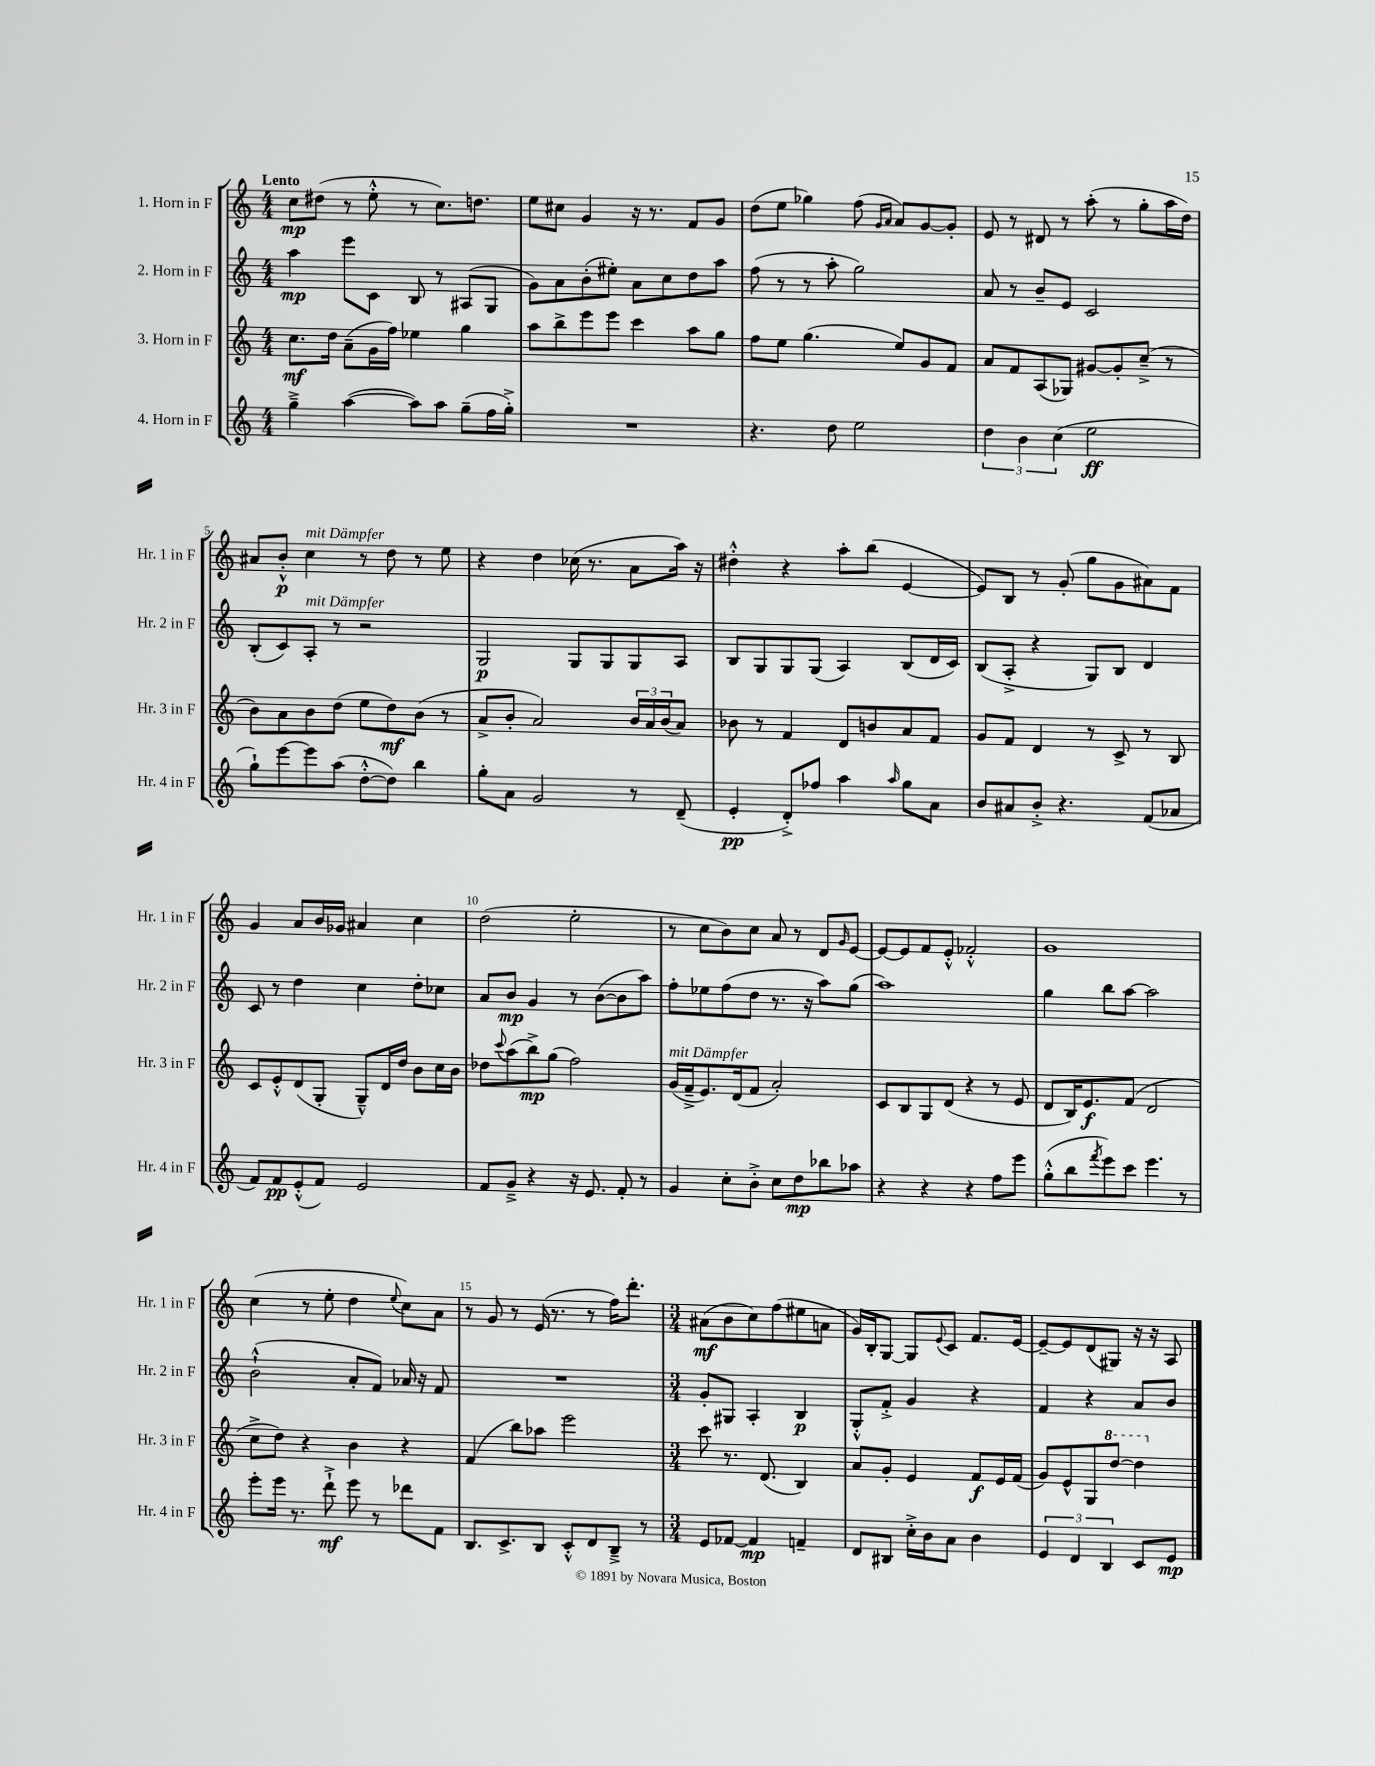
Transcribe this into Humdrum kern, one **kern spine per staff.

**kern	**dynam	**kern	**dynam	**kern	**dynam	**kern	**dynam
*part4	*part4	*part3	*part3	*part2	*part2	*part1	*part1
*staff4	*staff4	*staff3	*staff3	*staff2	*staff2	*staff1	*staff1
*I"4. Horn in F	*	*I"3. Horn in F	*	*I"2. Horn in F	*	*I"1. Horn in F	*
*I'Hr. 4 in F	*	*I'Hr. 3 in F	*	*I'Hr. 2 in F	*	*I'Hr. 1 in F	*
*clefG2	*	*clefG2	*	*clefG2	*	*clefG2	*
*k[]	*	*k[]	*	*k[]	*	*k[]	*
*M4/4	*	*M4/4	*	*M4/4	*	*M4/4	*
=1	=1	=1	=1	=1	=1	=1	=1
!	!	!	!	!	!	!LO:TX:a:B:t=Lento	!
4gg~^\	.	8.cc\L	mf	4aa\	mp	8cc\L	mp
.	.	.	.	.	.	(8dd#X\J	.
.	.	16dd\Jk	.	.	.	.	.
([4aa\	.	(8a~\L	.	8eee\L	.	8r	.
.	.	16g\L	.	8c\J	.	8ee'^^\	.
.	.	16ff\JJ)	.	.	.	.	.
8aa\L])	.	4ee-X\	.	8B/	.	8r	.
8aa\J	.	.	.	8r	.	8.cc\L)	.
(8gg~\L	.	4gg\	.	(8A#X/L	.	.	.
.	.	.	.	.	.	8.ddn\J	.
16ff\L	.	.	.	8G/J	.	.	.
16gg'^\JJ)	.	.	.	.	.	.	.
=2	=2	=2	=2	=2	=2	=2	=2
1r	.	8aa\L	.	8g\L)	.	8ee\L	.
.	.	8bb^\	.	8a\	.	8cc#X\J	.
.	.	8eee\	.	(8b'\	.	4g/	.
.	.	8eee\J	.	8ee#X'\J)	.	.	.
.	.	4ccc\	.	8a\L	.	16r	.
.	.	.	.	.	.	8.r	.
.	.	.	.	8cc\	.	.	.
.	.	8aa\L	.	8dd\	.	8f/L	.
.	.	8gg\J	.	8aa\J	.	8g/J	.
=3	=3	=3	=3	=3	=3	=3	=3
4.r	.	8ff\L	.	(8ff\	.	(8dd\L	.
.	.	8ee\J	.	8r	.	8ee\J	.
.	.	(4.gg\	.	8r	.	4gg-X\)	.
8dd\	.	.	.	8aa'\	.	.	.
2ee\	.	.	.	2gg\)	.	(8ff\	.
.	.	.	.	.	.	16qqg/LL	.
.	.	.	.	.	.	16qqa/JJ	.
.	.	8ee/L)	.	.	.	8a/L)	.
.	.	8g/	.	.	.	[8g/	.
.	.	8f/J	.	.	.	8g'/J]	.
=4	=4	=4	=4	=4	=4	=4	=4
6dd\	.	8a/L	.	8a/	.	8e/	.
.	.	8f/	.	8r	.	8r	.
6b\	.	.	.	.	.	.	.
.	.	(8A/	.	8b~/L	.	8d#X/	.
(6cc\	.	.	.	.	.	.	.
.	.	8G-X/J)	.	8e/J	.	8r	.
2ee\	ff	[8g#X/L	.	2c/	.	(8aa'\	.
.	.	8g#'/]	.	.	.	8r	.
.	.	(8cc~^/J	.	.	.	8gg'\L	.
.	.	8r	.	.	.	16aa\L	.
.	.	.	.	.	.	16dd\JJ)	.
!!LO:LB:g=z
=5	=5	=5	=5	=5	=5	=5	=5
8gg`\L)	.	8b\L)	.	(8B'/L	.	8a#X/L	.
[8eee\	.	8a\	.	8c/)	.	8b'^^/J	p
!	!	!	!	!	!	!LO:TX:a:i:t=mit Dämpfer	!
!	!	!	!	!LO:TX:a:i:t=mit Dämpfer	!	!	!
8eee\]	.	8b\	.	8A'/J	.	4cc\	.
(8aa\J	.	(8dd\J	.	8r	.	.	.
[8dd'^^\L	.	8ee\L	.	2r	.	8r	.
8dd\J])	.	8dd\)	mf	.	.	8dd\	.
4bb\	.	(8b\J	.	.	.	8r	.
.	.	8r	.	.	.	8ee\	.
=6	=6	=6	=6	=6	=6	=6	=6
8gg'\L	.	8a^/L	.	2G/	p	4r	.
8a\J	.	8b'/J	.	.	.	.	.
2g/	.	2a/)	.	.	.	4dd\	.
.	.	.	.	8G/L	.	(16cc-X\	.
.	.	.	.	.	.	8.r	.
.	.	.	.	8G/	.	.	.
8r	.	24b/LL	.	8G/	.	8a\L	.
.	.	24a/	.	.	.	.	.
.	.	(24b/J	.	.	.	.	.
(8d~/	.	8a/J)	.	8A/J	.	16aa\Jk)	.
.	.	.	.	.	.	16r	.
=7	=7	=7	=7	=7	=7	=7	=7
4e'/	pp	8b-X\	.	8B/L	.	4dd#X'^^\	.
.	.	8r	.	8G/	.	.	.
8d'^/L)	.	4f/	.	8G/	.	4r	.
8ff-X/J	.	.	.	(8G/J	.	.	.
4aa\	.	8d/L	.	4A/)	.	8aa'\L	.
.	.	8bn/	.	.	.	(8bb\J	.
16qqaa/	.	.	.	.	.	.	.
8gg\L	.	8a/	.	(8B/L	.	[4e/	.
8a\J	.	8f/J	.	16d/L	.	.	.
.	.	.	.	16c/JJ)	.	.	.
=8	=8	=8	=8	=8	=8	=8	=8
8b/L	.	8g/L	.	(8B/L	.	8e/L])	.
8a#X/	.	8f/J	.	8A'^/J	.	8B/J	.
8b'^/J	.	4d/	.	4r	.	8r	.
4.r	.	.	.	.	.	(8g'/	.
.	.	8r	.	8G/L)	.	8gg\L	.
.	.	8c^/	.	8B/J	.	8g\	.
(8f/L	.	8r	.	4d/	.	8a#X\)	.
8a-X/J	.	8B/	.	.	.	8f\J	.
!!LO:LB:g=z
=9	=9	=9	=9	=9	=9	=9	=9
8f/L)	.	8c/L	.	8c/	.	4g/	.
8f/	pp	8e'^^/	.	8r	.	.	.
(8e'^^/	.	(8d/	.	4dd\	.	8a/L	.
8f/J)	.	8G'/J	.	.	.	16b/L	.
.	.	.	.	.	.	16g-X/JJ	.
2e/	.	8G~^^/L)	.	4cc\	.	4a#X/	.
.	.	16d/L	.	.	.	.	.
.	.	16dd/JJ	.	.	.	.	.
.	.	8b\L	.	8dd'\L	.	4cc\	.
.	.	16cc\L	.	8cc-X\J	.	.	.
.	.	16b\JJ	.	.	.	.	.
=10	=10	=10	=10	=10	=10	=10	=10
8f/L	.	8dd-X\L	.	8a/L	.	(2dd\	.
.	.	8qqccc/	.	.	.	.	.
8g~^/J	.	(8aa\	.	8b/J	mp	.	.
4r	.	8bb^\)	mp	4g/	.	.	.
.	.	(8gg\J	.	.	.	.	.
16r	.	2ff\)	.	8r	.	2ee'\	.
8.e/	.	.	.	.	.	.	.
.	.	.	.	([8b\L	.	.	.
8f'/	.	.	.	8b\]	.	.	.
8r	.	.	.	8aa\J)	.	.	.
=11	=11	=11	=11	=11	=11	=11	=11
!	!	!LO:TX:a:i:t=mit Dämpfer	!	!	!	!	!
4g/	.	(16g/LL	.	8ff'\L	.	8r	.
.	.	16f~^/J	.	.	.	.	.
.	.	8.e/)	.	8ee-X\	.	8cc\L	.
8cc'\L	.	.	.	(8ff\	.	8b\)	.
.	.	(16d/k	.	.	.	.	.
8b'^\J	.	8f/J	.	8dd\J	.	8cc\J	.
8cc\L	.	2a'/)	.	8.r	.	8a/	.
8dd\	mp	.	.	.	.	8r	.
.	.	.	.	16r	.	.	.
8bb-X\	.	.	.	8aa\L)	.	8d/L	.
.	.	.	.	.	.	16qqg/	.
8aa-X\J	.	.	.	(8gg\J	.	[8e/J	.
=12	=12	=12	=12	=12	=12	=12	=12
4r	.	8c/L	.	1aa)	.	8e/L_	.
.	.	8B/	.	.	.	8e/]	.
4r	.	8G/	.	.	.	8f/	.
.	.	(8d/J	.	.	.	8e'^^/J	.
4r	.	4r	.	.	.	2f-X'^^/	.
8ff\L	.	8r	.	.	.	.	.
8eee\J	.	8e/	.	.	.	.	.
=13	=13	=13	=13	=13	=13	=13	=13
(8gg'^^\L	.	8d/L	.	4gg\	.	1g	.
8bb\	.	16B/K)	.	.	.	.	.
.	.	8.e/	f	.	.	.	.
8qfff/	.	.	.	.	.	.	.
8eee\)	.	.	.	8bb\L	.	.	.
8ccc\J	.	(8f/J	.	[8aa\J	.	.	.
4.eee\	.	2d/	.	2aa\]	.	.	.
8r	.	.	.	.	.	.	.
!!LO:LB:g=z
=14	=14	=14	=14	=14	=14	=14	=14
8eee'\L	.	8cc^\L	.	(2b`^^\	.	(4cc\	.
16eee\Jk	.	8dd\J)	.	.	.	.	.
8.r	.	.	.	.	.	.	.
.	.	4r	.	.	.	8r	.
8ddd`^\	mf	.	.	.	.	8ee'\	.
8eee\	.	4b\	.	8a'/L	.	4dd\	.
8r	.	.	.	8f/J)	.	.	.
.	.	.	.	.	.	8qqee/	.
8ddd-X\L	.	4r	.	16a-X/	.	8cc\L)	.
.	.	.	.	16r	.	.	.
8f\J	.	.	.	8f/	.	8a\J	.
=15	=15	=15	=15	=15	=15	=15	=15
8.B/L	.	(4f/	.	1r	.	8r	.
.	.	.	.	.	.	8g/	.
8.c^/	.	.	.	.	.	.	.
.	.	8bb\L)	.	.	.	8r	.
8B/J	.	8aa-X\J	.	.	.	(16e/	.
.	.	.	.	.	.	8.r	.
8c'^^/L	.	2eee\	.	.	.	.	.
8d/	.	.	.	.	.	8r	.
8B~^/J	.	.	.	.	.	16ff\KL)	.
.	.	.	.	.	.	8.ddd'\J	.
8r	.	.	.	.	.	.	.
=16	=16	=16	=16	=16	=16	=16	=16
*M3/4	*	*M3/4	*	*M3/4	*	*M3/4	*
8e/L	.	8ccc\	.	8g'/L	.	(8a#X\L	mf
[8f-X/J	.	8.r	.	8G#X/J	.	8b\	.
4f-/]	mp	.	.	4A'/	.	8cc\)	.
.	.	(8.d/	.	.	.	.	.
.	.	.	.	.	.	(8ff\	.
4fn~/	.	4B/)	.	4B/	p	8ee#X\	.
.	.	.	.	.	.	8an\J	.
=17	=17	=17	=17	=17	=17	=17	=17
8d/L	.	8a/L	.	8G'^^/L	.	16g/LL)	.
.	.	.	.	.	.	16B'/J	.
8B#X/J	.	8g'/J	.	8f'^/J	.	[8G/J	.
16cc'^\LL	.	4e/	.	4g/	.	8G/L]	.
16b\J	.	.	.	.	.	.	.
.	.	.	.	.	.	8qqe/	.
8a\J	.	.	.	.	.	8c/J	.
4b\	.	8f/L	f	4r	.	8.f/L	.
.	.	16e/L	.	.	.	.	.
.	.	(16f/JJ	.	.	.	[16e/Jk	.
=18	=18	=18	=18	=18	=18	=18	=18
6e/	.	8g/L)	.	4f/	.	8e~/L_	.
.	.	8e^^/	.	.	.	8e/]	.
6d/	.	.	.	.	.	.	.
.	.	8G/	.	4r	.	(8d/	.
6B/	.	.	.	.	.	.	.
*	*	*8va	*	*	*	*	*
.	.	[8ddd/J	.	.	.	8G#X/J)	.
8c/L	.	4ddd\]	.	8a/L	.	16r	.
.	.	.	.	.	.	16r	.
8e/J	mp	.	.	8b/J	.	8A/	.
*	*	*X8va	*	*	*	*	*
==	==	==	==	==	==	==	==
*-	*-	*-	*-	*-	*-	*-	*-
